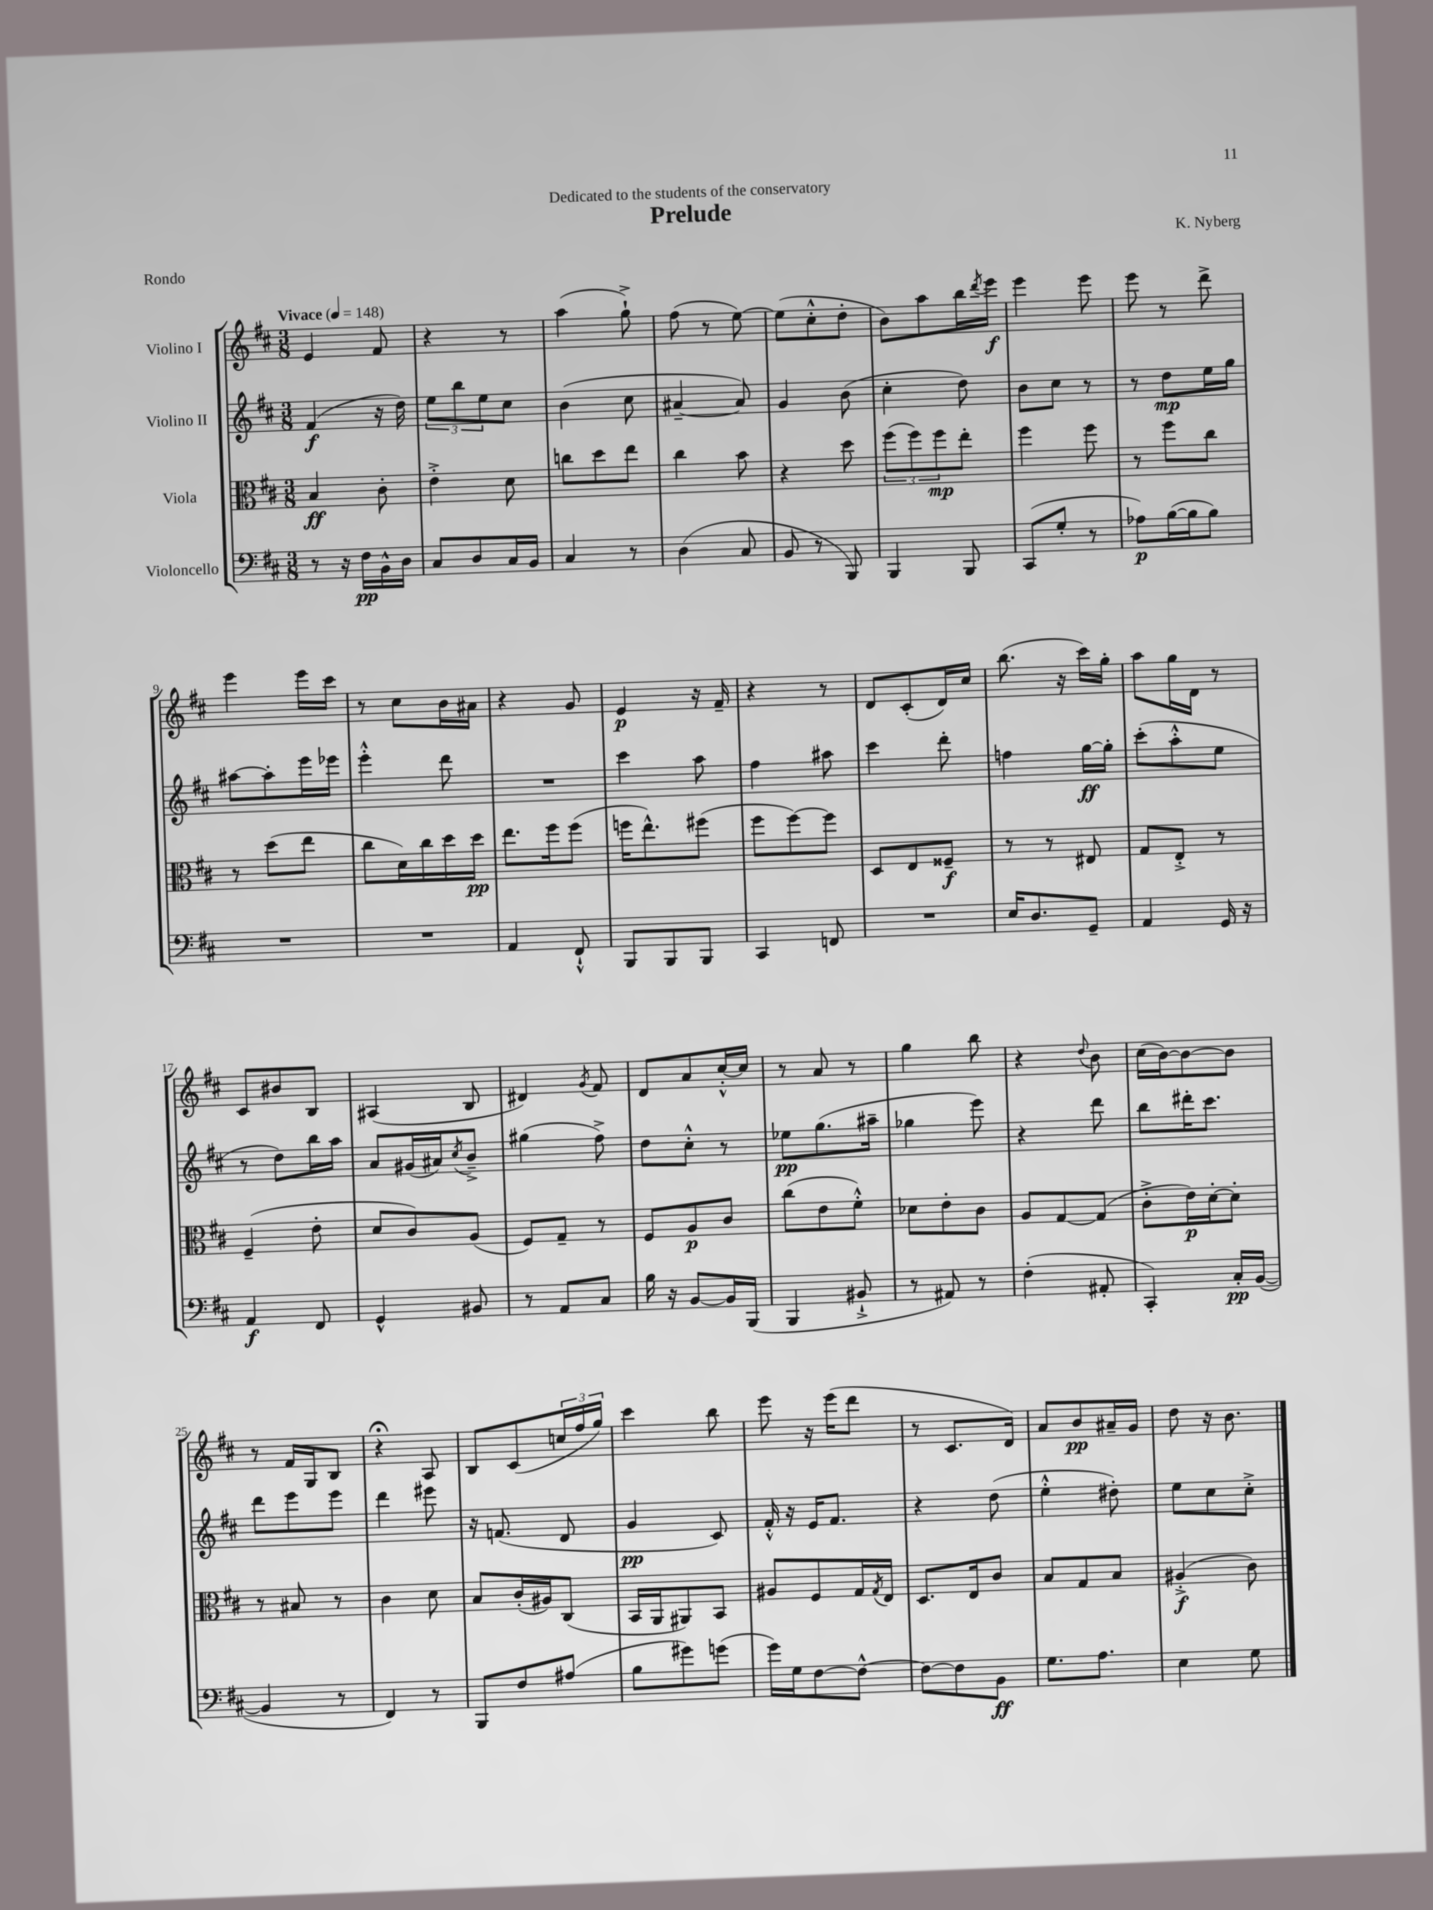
\header { title = "Prelude" composer = "K. Nyberg" dedication = "Dedicated to the students of the conservatory" piece = "Rondo" }
<<
\new StaffGroup <<
\new Staff = "s0" \with { instrumentName = "Violino I" } {
    \clef treble \key d \major \numericTimeSignature \time 3/8 \tempo "Vivace" 4 = 148
    e'4 fis'8 |
    r4 r8 |
    a''4( g''8-!->) |
    fis''8( r8 e''8~) |
    e''8( cis''8-.-^ d''8-. |
    b'8) a''8 b''16 \acciaccatura { d'''8 } e'''16\f |
    e'''4 e'''8 |
    e'''8 r8 d'''8-> |
    e'''4 e'''16 cis'''16 |
    r8 cis''8 b'16 ais'16 |
    r4 g'8 |
    e'4\p r16 fis'16-- |
    r4 r8 |
    d'8 cis'8-.( d'16) cis''16 |
    b''8.( r16 cis'''16) g''16-. |
    a''8 g''16 d'16 r8 |
    cis'8 bis'8 b8 |
    ais4( b8 |
    dis'4) \acciaccatura { g'8 } fis'8 |
    d'8 a'8 cis''16~-.-^ cis''16 |
    r8 a'8 r8 |
    g''4 b''8 |
    r4 \appoggiatura { d''8 } b'8 |
    cis''16( b'16~) b'8~ b'8 |
    r8 fis'16 g16 b8 |
    r4\fermata a8 |
    b8 cis'8( \tuplet 3/2 { c''16 fis''16 g''16) } |
    cis'''4 b''8 |
    e'''8 r16 e'''16( d'''8 |
    r8 cis'8. d'16) |
    a'8 b'8\pp ais'16-- g'16 |
    d''8 r16 b'8. \bar "|." |
}
\new Staff = "s1" \with { instrumentName = "Violino II" } {
    \clef treble \key d \major \numericTimeSignature \time 3/8
    fis'4\f( r16 d''16) |
    \tuplet 3/2 { e''8 b''8 e''8 } cis''8 |
    b'4( cis''8 |
    ais'4~-- ais'8) |
    g'4 b'8( |
    cis''4-. d''8) |
    b'8 cis''8 r8 |
    r8 d''8\mp e''16 g''16 |
    ais''8~ ais''8-. e'''16 ees'''16 |
    e'''4-.-^ d'''8 |
    R4. |
    cis'''4 a''8 |
    fis''4 ais''8 |
    cis'''4 d'''8-. |
    f''4 g''16~\ff g''16-. |
    cis'''8-.( a''8-.-^ e''8 |
    r8 d''8) b''16 a''16 |
    a'8 gis'16( ais'16) \acciaccatura { cis''8 } b'8---> |
    gis''4( fis''8->) |
    d''8 cis''8-.-^ r8 |
    ees''8\pp g''8.( ais''16-- |
    ges''4 e'''8) |
    r4 d'''8 |
    b''8 dis'''16-. cis'''8. |
    d'''8 e'''8 e'''8 |
    d'''4 eis'''8 |
    r16 f'8.( d'8 |
    g'4\pp cis'8) |
    fis'16-.-^ r16 e'16 fis'8. |
    r4 d''8( |
    e''4-.-^ dis''8-.) |
    e''8 cis''8 cis''8-.-> \bar "|." |
}
\new Staff = "s2" \with { instrumentName = "Viola" } {
    \clef alto \key d \major \numericTimeSignature \time 3/8
    b4\ff cis'8-. |
    e'4-.-> d'8 |
    c''8 d''8 e''8 |
    cis''4 b'8 |
    r4 d''8 |
    \tuplet 3/2 { fis''8( fis''8) fis''8\mp } e''8-. |
    fis''4 fis''8 |
    r8 fis''8 cis''8 |
    r8 d''8( e''8 |
    cis''8 d'16) cis''16 d''16 d''16\pp |
    e''8. fis''16 fis''8( |
    f''16 e''8.-^) fis''8( |
    fis''8 fis''8~) fis''8 |
    d8 e8 fisis8--\f |
    r8 r8 eis8 |
    g8 e8-.-> r8 |
    fis4--( e'8-. |
    d'8 cis'8) a8( |
    fis8) g8-- r8 |
    fis8 a8\p cis'8 |
    cis''8( e'8 fis'8-.-^) |
    des'8 e'8-. cis'8 |
    a8 g8~ g8( |
    cis'8-.-> e'16\p) d'16~-. d'8-. |
    r8 bis8 r8 |
    cis'4 d'8 |
    b8 cis'16-.( ais16) cis8( |
    b,16 a,16 ais,8) b,8 |
    ais8 fis8 g16 \acciaccatura { g8 } e16 |
    d8. e16 cis'8 |
    b8 g8 b8 |
    ais4-.->\f( cis'8) \bar "|." |
}
\new Staff = "s3" \with { instrumentName = "Violoncello" } {
    \clef bass \key d \major \numericTimeSignature \time 3/8
    r8 r16 fis16\pp b,16-^ d16 |
    cis8 d8 cis16 b,16 |
    cis4 r8 |
    d4( cis8 |
    b,8 r8 b,,8) |
    b,,4 b,,8 |
    cis,8( g8-. r8 |
    aes8\p) b16~( b16 b8) |
    R4. |
    R4. |
    a,4 fis,8-!-^ |
    b,,8 b,,8 b,,8 |
    cis,4 f,8 |
    R4. |
    e16 d8. g,8-- |
    a,4 g,16 r16 |
    a,4\f fis,8 |
    g,4-^ bis,8 |
    r8 a,8 cis8 |
    b16 r16 b,8~ b,16 b,,16( |
    b,,4 bis,8-!-> |
    r8 ais,8) r8 |
    fis4-.( ais,8-. |
    cis,4-.) cis16-.\pp b,16~( |
    b,4 r8 |
    fis,4) r8 |
    b,,8 fis8 ais8( |
    b8 gis'8) g'8( |
    g'16) g16 fis8~ fis8~-^ |
    fis8~ fis8 b,8\ff |
    g8. a8. |
    e4 g8 \bar "|." |
}
>>
>>
